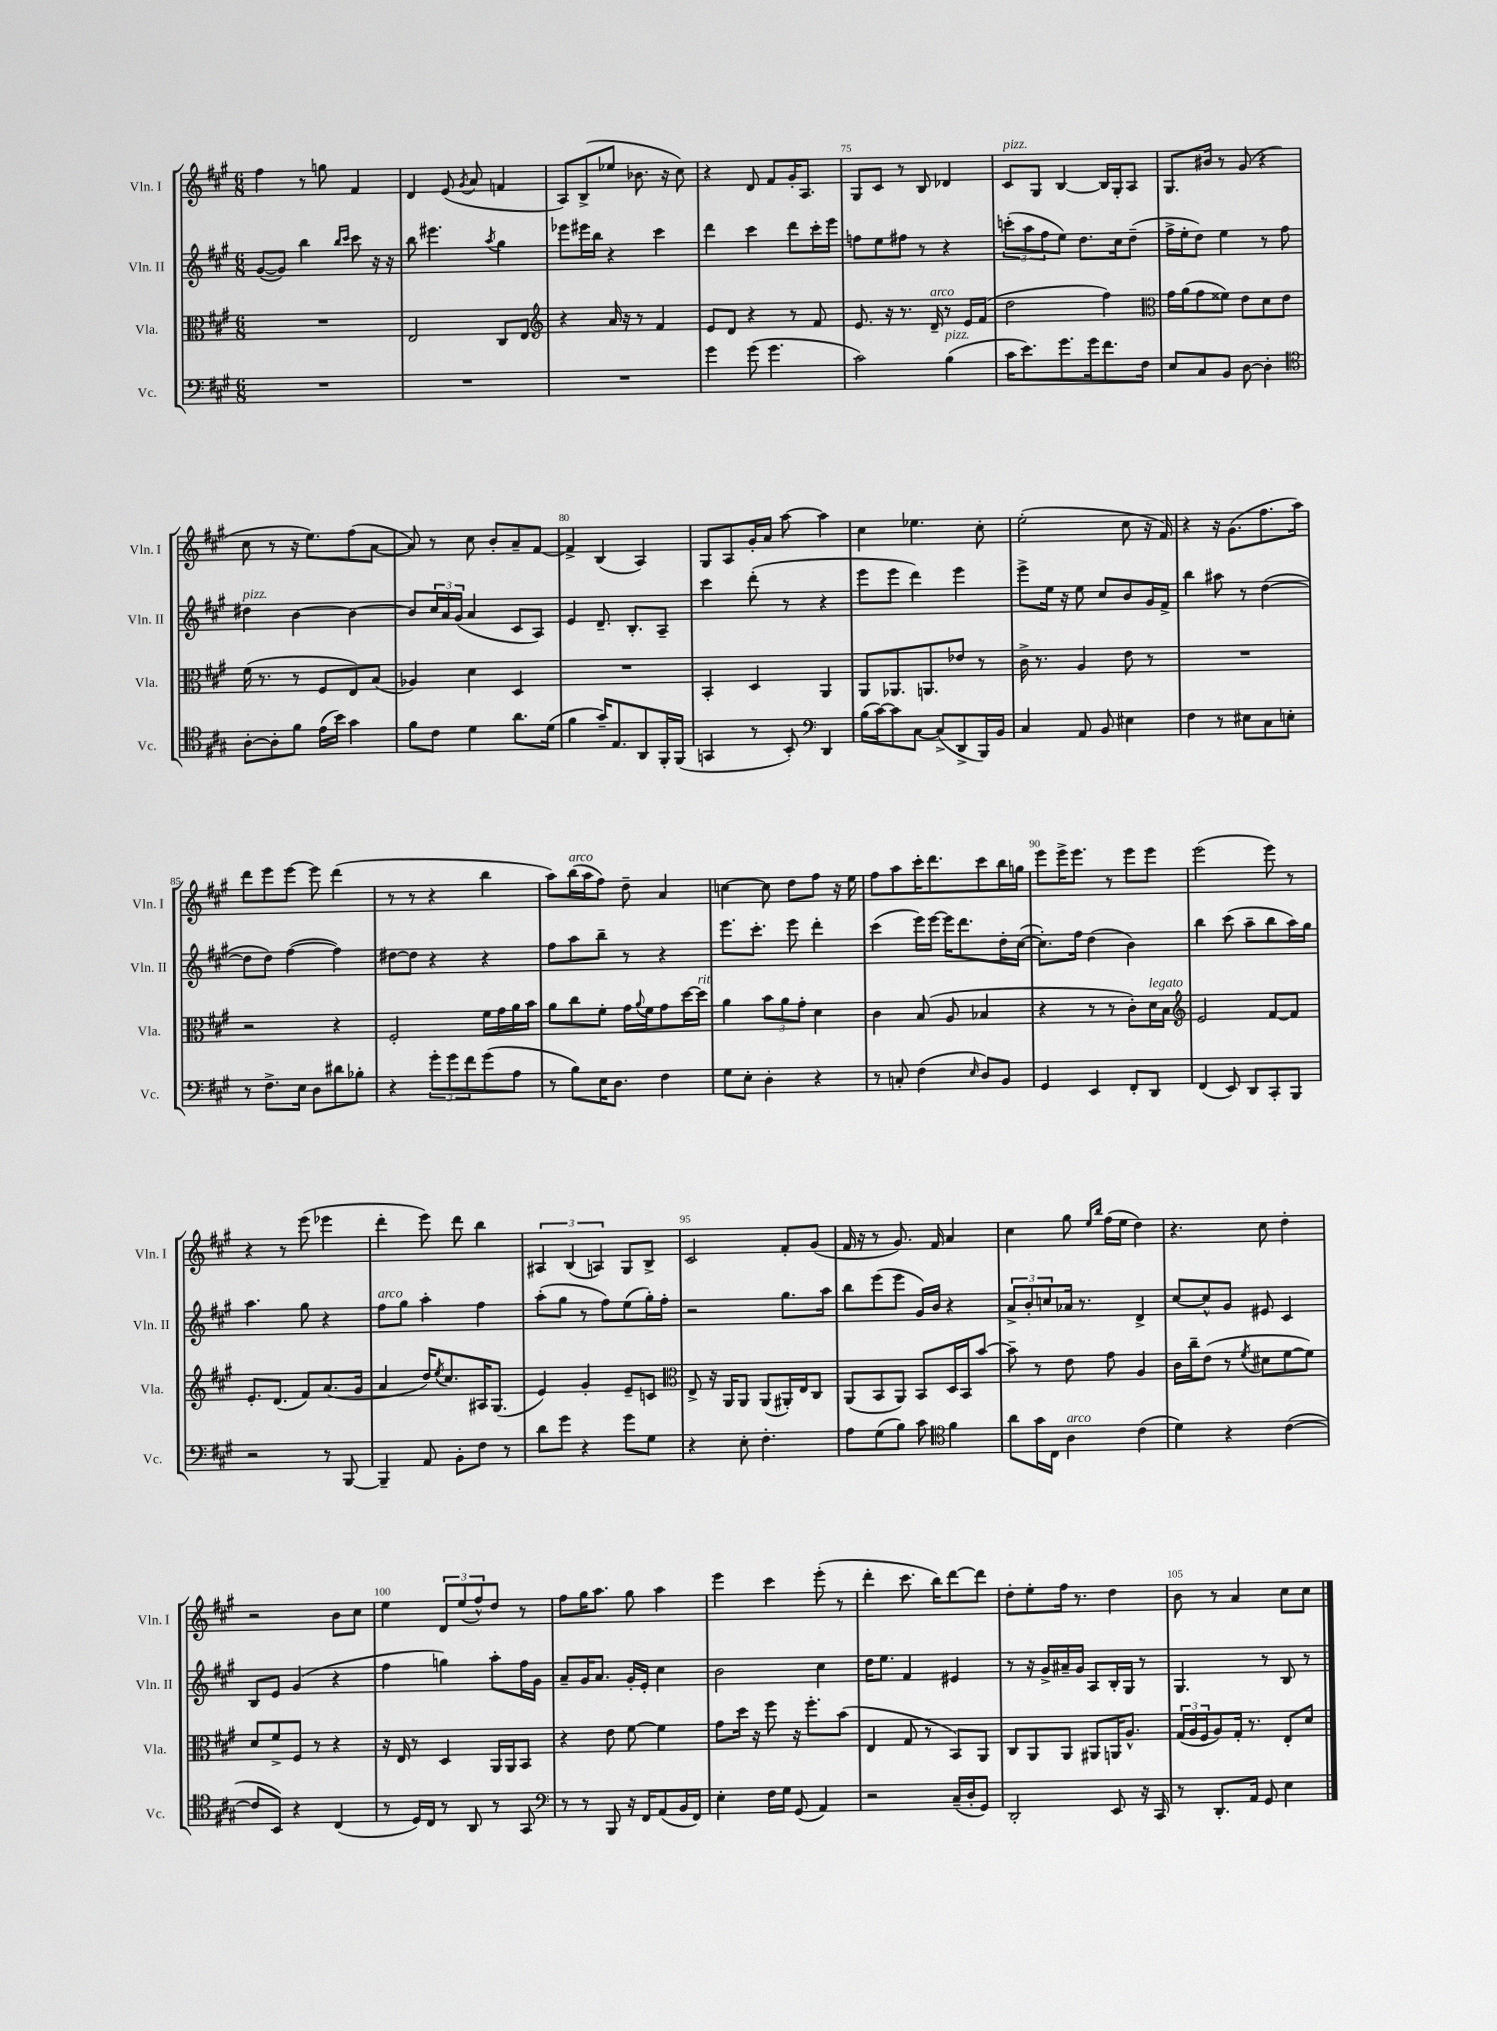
<<
\new StaffGroup <<
\new Staff = "s0" \with { instrumentName = "Vln. I" shortInstrumentName = "Vln. I" } {
    \clef treble \key a \major \numericTimeSignature \time 6/8
    fis''4 r8 g''8 fis'4 |
    d'4 e'8( \acciaccatura { gis'8 } a'8 f'4 |
    a8) b8->( ees''8 bes'8. r16 cis''8) |
    r4 d'8 fis'8 gis'16-. a8. |
    gis8 cis'8 r8 b8 des'4 |
    cis'8^\markup { \italic "pizz." } gis8 b4~ b16 gis16-. a8 |
    gis8. bis'16 r8 gis'8( r4 |
    cis''8 r8 r16 e''8.) fis''8( a'8~ |
    a'8) r8 cis''8 b'8-. a'8-- fis'8~ |
    fis'4-> b4( a4) |
    gis8 a8 gis'16-. a'16 a''8~ a''4 |
    cis''4 ees''4. cis''8-. |
    e''2-.( cis''8 r16 fis'16) |
    r4 r16 gis'8.( fis''8. a''16) |
    d'''8 e'''8 e'''8~ e'''8 d'''4( |
    r8 r8 r4 b''4 |
    a''8) b''16^\markup { \italic "arco" }( a''16 fis''8) d''8-- a'4 |
    c''4~ c''8 d''8 fis''8 r16 e''16 |
    fis''8 a''8 cis'''16-. d'''8. cis'''8 b''16 g''16 |
    e'''8 e'''16-> e'''8. r8 e'''8 e'''8 |
    e'''2( e'''8) r8 |
    r4 r8 e'''8( ees'''4 |
    d'''4-. e'''8) d'''8 b''4 |
    \tuplet 3/2 { ais4 b4( a4) } gis8 b8-> |
    cis'2 fis'8-. gis'8( |
    fis'16 r16 r8 gis'8.) fis'16 a'4 |
    cis''4 gis''8 \grace { e''16 b''16 } fis''16( e''16 d''4) |
    r4. cis''8 d''4-. |
    r2 b'8 cis''8 |
    e''4 \tuplet 3/2 { d'8 e''8( fis''8-^) } d''8 r8 |
    fis''8 gis''16 a''8. gis''8 a''4 |
    e'''4 cis'''4 e'''8-.( r8 |
    d'''4-. cis'''8. b''16) d'''8~ d'''8 |
    d''8-. e''8-. fis''16 r8. d''4 |
    b'8 r8 a'4 cis''8 cis''8 \bar "|." |
}
\new Staff = "s1" \with { instrumentName = "Vln. II" shortInstrumentName = "Vln. II" } {
    \clef treble \key a \major \numericTimeSignature \time 6/8
    gis'8~( gis'8) b''4 \grace { b''16 cis'''16 } cis'''8 r16 r16 |
    b''8 eis'''4. \acciaccatura { a''8 } gis''4 |
    ees'''8 eis'''16 b''16 r4 cis'''4 |
    d'''4 cis'''4 d'''8 cis'''16-. e'''16 |
    f''8 e''8 fis''8 r8 r4 |
    \tuplet 3/2 { c'''8-.( a''8 fis''8 } e''8) d''8. cis''16 d''8--( |
    fis''16-> e''16-. d''8) e''4 r8 fis''8 |
    dis''4^\markup { \italic "pizz." } b'4~ b'4~ |
    b'8 \tuplet 3/2 { cis''16 a'16 gis'16( } a'4 cis'8 a8) |
    e'4 d'8.-- b8.-. a8-- |
    cis'''4 d'''8-.( r8 r4 |
    e'''8 e'''8 d'''4) e'''4 |
    e'''8-> e''16 r16 e''8 cis''8 b'8 gis'16 fis'16-> |
    b''4 ais''8 r8 d''4~( |
    d''8 d''8) fis''4~( fis''4) |
    dis''8~ dis''8 r4 r4 |
    fis''8 a''8 b''8-- r8 r4 |
    e'''8. cis'''8.-. e'''8 d'''4-. |
    cis'''4( e'''16) e'''16~ e'''16 d'''8. d''16-. cis''16~( |
    cis''8.-.) fis''16 d''4( b'4) |
    b''4 cis'''8( a''8-- b''8 a''16) gis''16 |
    a''4. gis''8 r4 |
    fis''8^\markup { \italic "arco" } gis''8 a''4-. fis''4 |
    a''8-.( gis''8 r8 fis''8) e''8( gis''16-.) fis''16-. |
    r2 gis''8. a''16 |
    b''8 e'''8( e'''8 gis'16) b'16 r4 |
    \tuplet 3/2 { a'8-> b'8-. c''8 } aes'16 r8. d'4-> |
    cis''8~ cis''8-^ gis'8 eis'8 cis'4 |
    b8 e'8 gis'4( r4 |
    fis''4 g''4) a''8-. fis''16 gis'16 |
    a'8-- gis'16 a'8. gis'16-. e'16-. cis''4 |
    b'2 cis''4 |
    d''16 e''8. fis'4 eis'4 |
    r8 r16 gis'16-> ais'16-- gis'16 a8 b16-. gis16 r8 |
    gis4. r8 b8 r8 \bar "|." |
}
\new Staff = "s2" \with { instrumentName = "Vla." shortInstrumentName = "Vla." } {
    \clef alto \key a \major \numericTimeSignature \time 6/8
    R2. |
    e2 cis8 e8 |
    \clef treble r4 a'16 r16 r8 fis'4 |
    e'8 d'8 r4 r8 fis'8 |
    e'8. r16 r8. d'16--^\markup { \italic "arco" } r8 e'16 fis'16( |
    d''2 fis''4) |
    \clef alto gis'16 a'16( gis'8 fisis'8) e'8 d'8 e'8 |
    fis'16( r8. r8 fis8 e8) b8( |
    aes4) d'4 d4 |
    R2. |
    b,4-. d4 a,4 |
    a,8 aes,8. a,8. ees'8 r8 |
    cis'16-> r8. a4 e'8 r8 |
    R2. |
    r2 r4 |
    fis2-. fis'16 gis'16 a'16 b'16 |
    a'8 cis''8 fis'8-. gis'16 \appoggiatura { a'8 } fis'16 gis'8 d''16~ d''16^\markup { \italic "rit." } |
    a'4 \tuplet 3/2 { b'8 a'8 gis'8-. } d'4 |
    cis'4 b8( a8 bes4 |
    r4 r8 r8 cis'8-.) d'16^\markup { \italic "legato" } b16 |
    \clef treble e'2 fis'8~ fis'8 |
    e'8.-. d'8.( fis'8) a'8.( gis'16 |
    a'4 d''16) \acciaccatura { e''8 } cis''8. ais16 gis8.( |
    e'4) gis'4-. e'8-- c'8 |
    \clef alto e8-> r16 a,16 a,8 a,8( ais,16-.) e16 cis8 |
    a,8( b,8 a,8) b,8 d16 b,16 b'8~ |
    b'8-- r8 e'8 gis'8 a4 |
    cis'16 cis''16-- e'8( r8 \acciaccatura { fis'8 } dis'8 fis'8~ fis'8) |
    d'8 fis'8-> fis8 r8 r4 |
    r16 e16 r8 d4 a,16 a,16 b,8 |
    r4 e'8 fis'8~ fis'4 |
    gis'8 d''16 r16 fis''8 r16 fis''8.-. b'8( |
    e4 gis8 r8 b,8) a,8 |
    cis8 a,8 a,8 ais,8 a,16 a8.-^ |
    \tuplet 3/2 { gis16( a16 fis16 } a8) gis16-. r8. e8-. d'8 \bar "|." |
}
\new Staff = "s3" \with { instrumentName = "Vc." shortInstrumentName = "Vc." } {
    \clef bass \key a \major \numericTimeSignature \time 6/8
    R2. |
    R2. |
    R2. |
    gis'4 gis'8( gis'4. |
    cis'2) b4^\markup { \italic "pizz." }( |
    cis'16 e'8.) gis'8. gis'16 fis'8. fis16 |
    e8 cis8 b,8 d8~ d4-. |
    \clef tenor a8~-. a8-. fis'8 e'16( b'16) gis'4 |
    fis'8 cis'8 d'4 a'8. d'16( |
    fis'4 gis'16--) e8. a,8 fis,16-. fis,16( |
    g,4 r8 b,8-.) \clef bass d,4 |
    b16( cis'16~) cis'8 cis8~ cis8->( d,8-> b,,16) b,16 |
    cis4 a,8 b,8 eis4 |
    fis4 r8 eis8 cis8 e8-. |
    r8 fis8.-> e16 d8 dis'8 bes8-. |
    r4 \tuplet 3/2 { gis'8-. gis'8 fis'8 } gis'8( a8 |
    r8 b8) e16 d8. fis4 |
    gis8 e8-. d4-. r4 |
    r8 c8-. fis4( \grace { e16 } d8) b,8 |
    gis,4 e,4 fis,8-. d,8 |
    fis,4( e,8) d,8 cis,8-. b,,8 |
    r2 r8 b,,8~ |
    b,,4-- a,8 b,8-. fis8 r8 |
    d'8 gis'8 r4 gis'8 gis8 |
    r4 e8-. fis4.-. |
    a8 gis8( b8) cis'8 \clef tenor fis'4 |
    a'8 gis'16 cis16 a4^\markup { \italic "arco" } cis'4( |
    d'4) r4 cis'4~( |
    cis'8 b,8) r4 cis4( |
    r8 d16) cis16 r8 a,8 r8 gis,8 |
    \clef bass r8 r8 b,,8 r16 fis,16 a,8( b,16 fis,16) |
    e4-. fis16 gis16 gis,8( a,4) |
    r2 cis16--( d16-. gis,8) |
    d,2-. e,8 r16 cis,16 |
    r8 d,8.-. a,16 gis,8 e4 \bar "|." |
}
>>
>>
\layout { \context { \Score currentBarNumber = #71 \override BarNumber.break-visibility = ##(#f #t #t) barNumberVisibility = #(every-nth-bar-number-visible 5) } }
